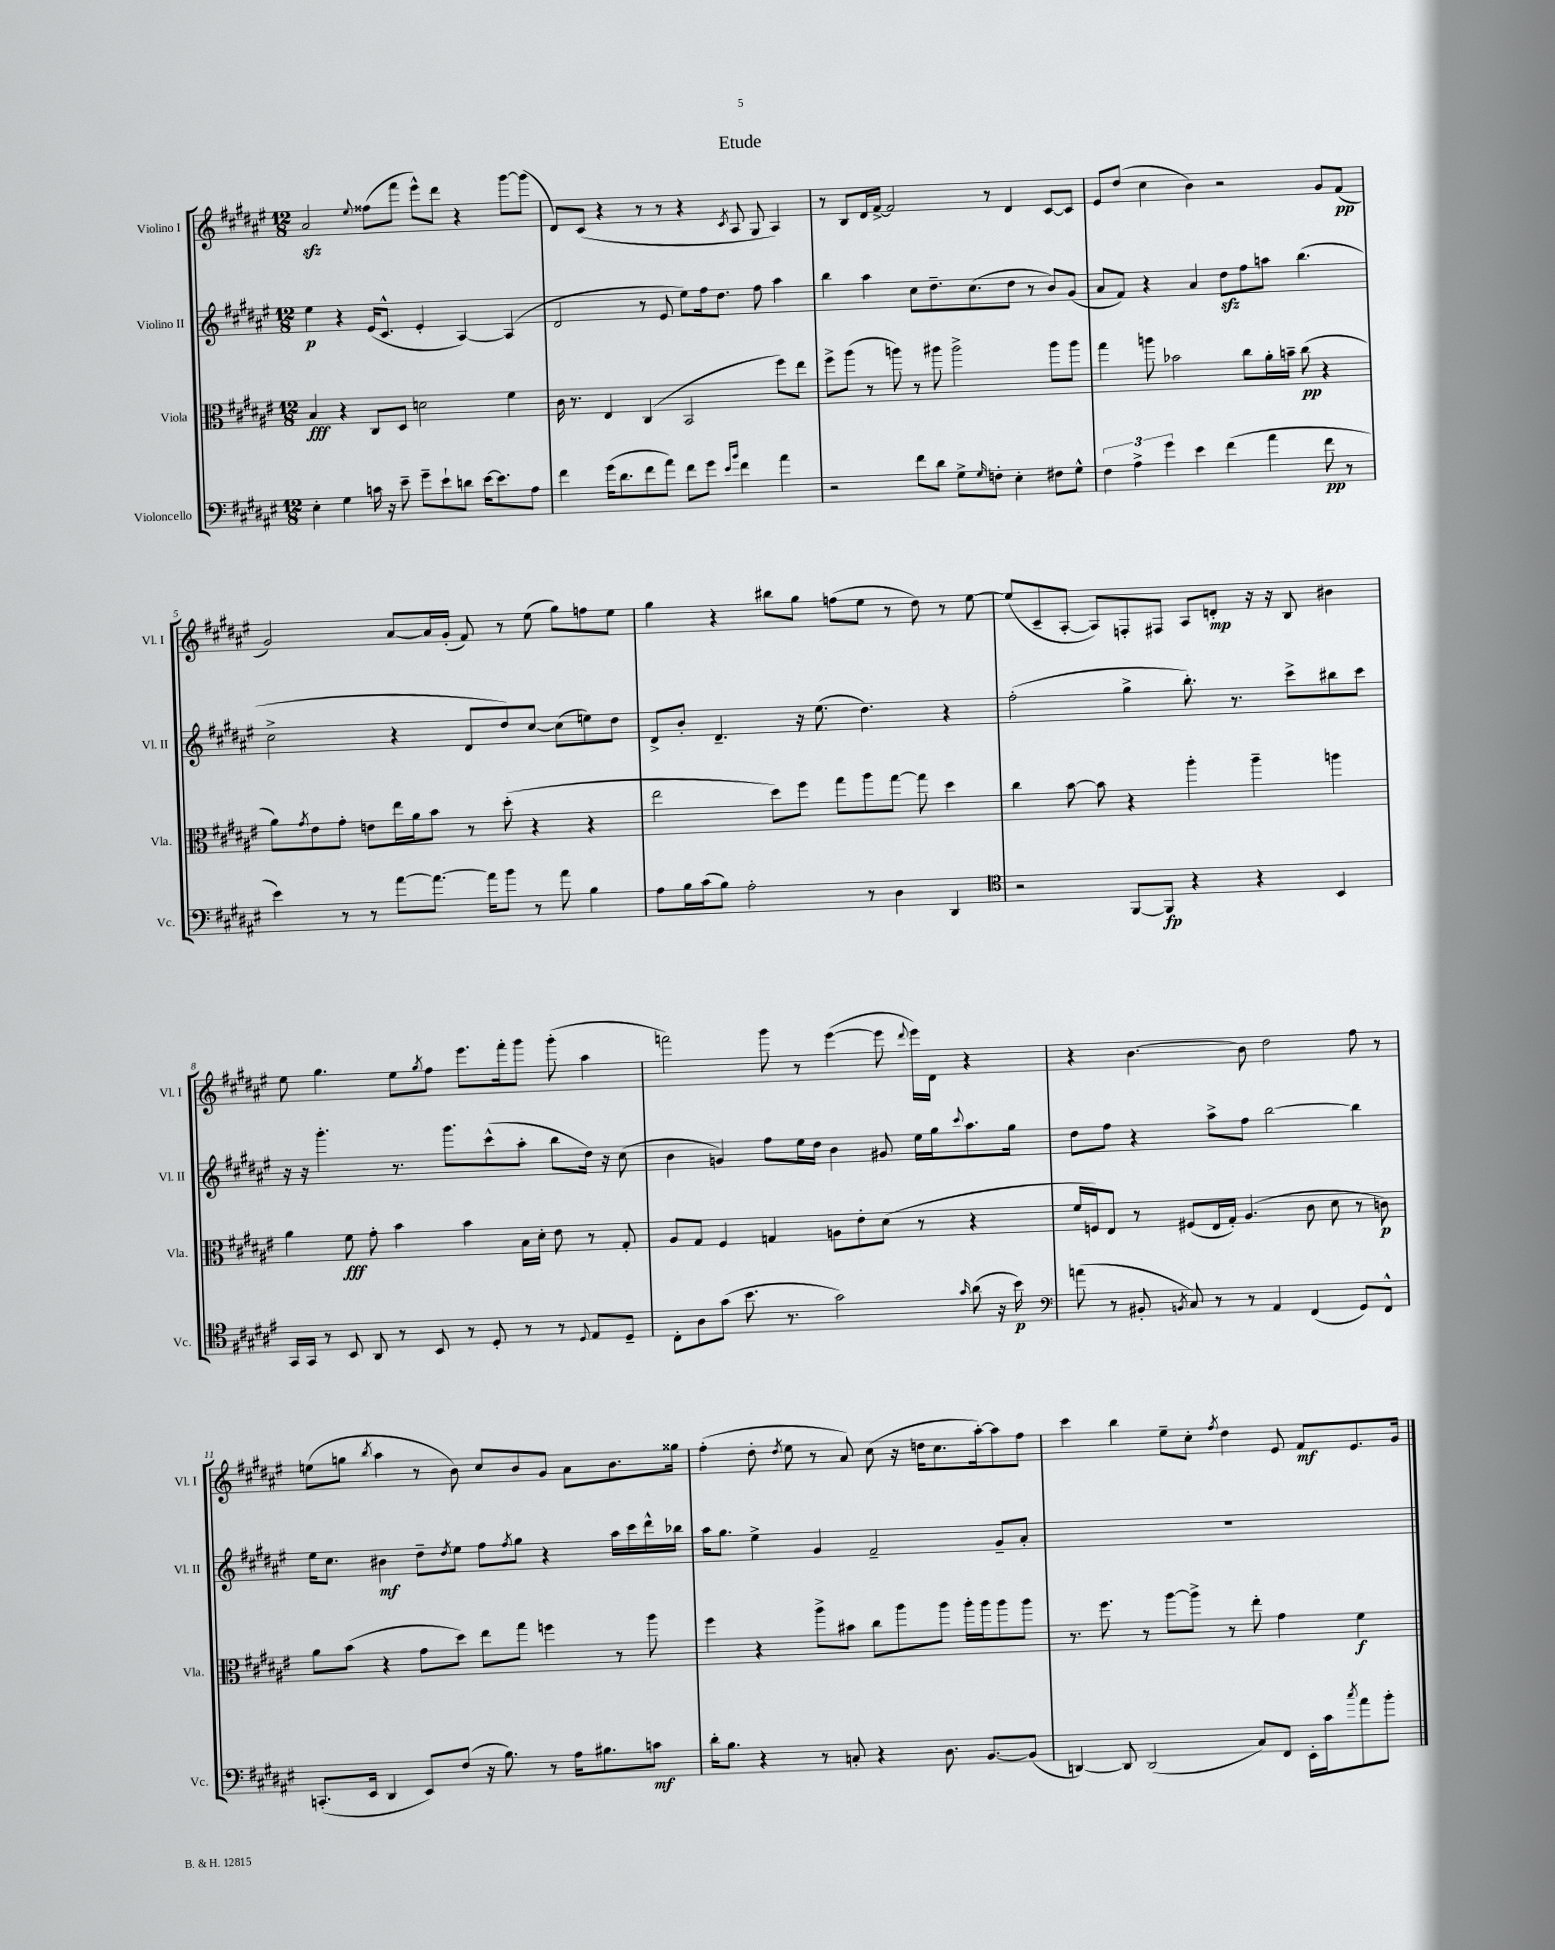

**kern	**kern	**kern	**kern
*staff4	*staff3	*staff2	*staff1
*clefF4	*clefC3	*clefG2	*clefG2
*k[f#c#g#d#a#e#]	*k[f#c#g#d#a#e#]	*k[f#c#g#d#a#e#]	*k[f#c#g#d#a#e#]
*M12/8	*M12/8	*M12/8	*M12/8
4E#'	4B	4ee#	2a#
4G#	4r	4r	.
.	.	.	8qqee#
16c	8C#	(16e#	(8ff##
16r	.	8.c#^^	.
8e#~	8D#	.	8fff#
8g#~	2d	4e#'	8eee#^^)
8e#`	.	.	8ddd#
8d	.	[4A#)	4r
[16e#	.	.	.
8.e#]	.	.	.
.	4f#	(4A#]	[8ggg#
8A#	.	.	(8ggg#]
=	=	=	=
4f#	16c#	2d#	8d#)
.	8.r	.	.
.	.	.	(8c#
(16g#	4E#	.	4r
8.d#	.	.	.
8f#	(4C#	8r	8r
8a#)	.	8e#	8r
8f#	2BB	8ee#)	4r
8g#	.	16ff#	.
.	.	8.dd#	.
16qqe#	.	.	.
16qqb	.	.	8qc#
4f#	.	.	8A#
.	.	8ff#	8G#
4a#	8ff#)	4aa#	4A#)
.	8ee#	.	.
=	=	=	=
2r	8ff#^	4bb	8r
.	(8aa#	.	8B
.	8r	4aa#	16d#
.	.	.	[16f#^
.	8aa)	.	2f#]
8f#	8r	8cc#	.
8d#	8aa#	8.dd#~	.
8G#^	2aa#^	.	.
.	.	(8.cc#	.
16qqG#	.	.	.
8F'	.	.	8r
4E#'	.	8dd#	4d#
.	.	8r	.
8F#	8aa#	8b)	[8c#
8G#^^	8aa#	(8g#	8c#]
=	=	=	=
6F#	4gg#	8a#	8e#
.	.	8f#)	(8dd#
6A#^	.	.	.
.	8aa	4r	4cc#
6g#	.	.	.
.	2b-	.	.
4e#	.	4a#	4b)
(4f#	.	8dd#	2r
.	8cc#	8ff#	.
4a#	16a#'	8aa	.
.	16b~	.	.
.	(8cc#	(4.bb	.
8f#	4r	.	8g#
8r	.	.	(8f#
=	=	=	=
4e#)	8a#)	2cc#^	2g#)
.	8qg#	.	.
.	8e#	.	.
8r	8g#'	.	.
8r	8e	.	.
[8a#	16ee#	4r	[8a#
.	16a#	.	.
8.a#_	8b	.	16a#]
.	.	.	(16g#'
.	8r	8d#	8f#)
16a#]	.	.	.
8b	(8dd#'	8dd#)	8r
8r	4r	[8cc#	(8ee#
8a#	.	(8cc#]	8gg#)
4B	4r	8ee)	8ff
.	.	8dd#	8ee#
=	=	=	=
8A#	2ee#	8d#^	4gg#
16B	.	8b'	.
(16c#	.	.	.
8B)	.	4.d#~	4r
2A#'	.	.	.
.	8dd#)	.	8bb#
.	8ff#	16r	8gg#
.	.	(8.ee#	.
.	8gg#	.	(8ff
8r	8aa#	4.dd#)	8ee#
4D#	[8gg#	.	8r
.	8gg#]	.	8dd#)
4DD#	4dd#	4r	8r
.	.	.	[8ee#
=	=	=	=
*clefC4	*	*	*
2r	4cc#	(2ff#'	(8ee#]
.	.	.	8c#~
.	[8b	.	[8A#'
.	8b]	.	8A#])
[8FF#	4r	4gg#^	8F'
8FF#]	.	.	8F#
4r	4aa#'	8.bb')	8A#
.	.	.	8d'
.	.	8.r	.
4r	4aa#~	.	16r
.	.	.	16r
.	.	8ccc#^	8B
4BB	4aa	8bb#	4b#
.	.	8ccc#	.
=	=	=	=
16GG#	4a#	16r	8ee#
16GG#	.	16r	.
8r	.	4.ggg#'	4.gg#
8BB	8f#	.	.
8AA#	8g#'	.	.
8r	4b	8.r	8ee#
.	.	.	8qgg#
8BB	.	.	8ff#
.	.	8.ggg#	.
8r	4b	.	8.eee#
8D#'	.	(8ccc#^^	.
.	.	.	16fff#'
8r	16B	8aa#'	8ggg#
.	16d#'	.	.
8r	8e#	8bb	(8ggg#'
8qqD#	.	.	.
8E#	8r	16dd#)	4aa#
.	.	16r	.
8D#~	8G#'	(8cc#	.
=	=	=	=
8C#'	8A#	4b	2fff)
8A#	8G#	.	.
(8g#	4F#	4g)	.
8.b	.	.	.
.	4G	8ff#	8ggg#
8.r	.	.	.
.	.	16ee#	8r
.	.	16dd#	.
2g#)	8A	4b	([4eee#
.	8e#'	.	.
.	(8d#	8g#	8eee#]
.	.	.	8qqddd#
.	8r	16ee#	16eee#)
.	.	16gg#	16d#
16qqg#	.	8qqccc#	.
(8a#	4r	8.aa#	4r
16r	.	.	.
16b)	.	16gg#	.
=	=	=	=
*clefF4	*	*	*
(8a	16f#	8dd#	4r
.	16F)	.	.
8r	8E#	8ff#	.
8BB#'	8r	4r	[4.b
8qBB	.	.	.
8C#)	(8F#	.	.
8r	16E#	8aa#^	.
.	16G#')	.	.
8r	(4.A#	8ff#	8b]
4AA#	.	[2bb	2dd#
(4FF#	8c#	.	.
.	8d#	.	.
8GG#)	8r	4bb]	8ff#
8FF#^^	8c)	.	8r
=	=	=	=
(8.CC'	8a#	16ee#	(8ee
.	.	8.cc#	.
.	(8b	.	8gg
16EE#	.	.	.
.	.	.	8qbb
4DD#	4r	4b#	4aa#
8EE#)	8g#	8dd#~	8r
.	.	8qdd#	.
(8F#	8dd#)	8ee#	8b)
16r	8ee#	8ff#	8cc#
8.B)	.	.	.
.	.	8qff#	.
.	8gg#	8gg#	8b
8r	4ff	4r	8g#
16A#	.	.	8a#
8.B#	.	.	.
.	8r	16aa#	8.b
.	.	16ccc#	.
8c	8aa#	16ddd#^^	.
.	.	16bb-	16gg##
=	=	=	=
16d#'	4ff#	16aa#	(4ff#'
8.B	.	8.gg#	.
4r	4r	4ee#^	8dd#'
.	.	.	8qdd#
.	.	.	8ee#
8r	8aa#^	4g#	8r
8C'	8b#	.	8a#)
4r	8cc#	2f#~	(8cc#
.	8aa#	.	16r
.	.	.	16dd
8.D#	8aa#	.	8.cc#
.	16aa#'	.	.
[8.BB	16aa#	.	[16aa#')
.	8aa#	8g#~	8aa#]
(8BB]	8aa#	8a#'	8ff#
=	=	=	=
[4DD)	8.r	1.r	4ccc#
.	8.ff#	.	.
8DD]	.	.	4bb
(2DD	8r	.	.
.	[8aa#	.	8ee#~
.	8aa#^]	.	8cc#'
.	.	.	8qff#
.	8r	.	4dd#
8C#)	8ee#'	.	.
8FF#	4g#	.	8e#
16EE#'	.	.	8f#
16c#	.	.	.
8qcc#	.	.	.
8a#	4f#	.	8.e#
8b'	.	.	.
.	.	.	16g#
==	==	==	==
*-	*-	*-	*-
